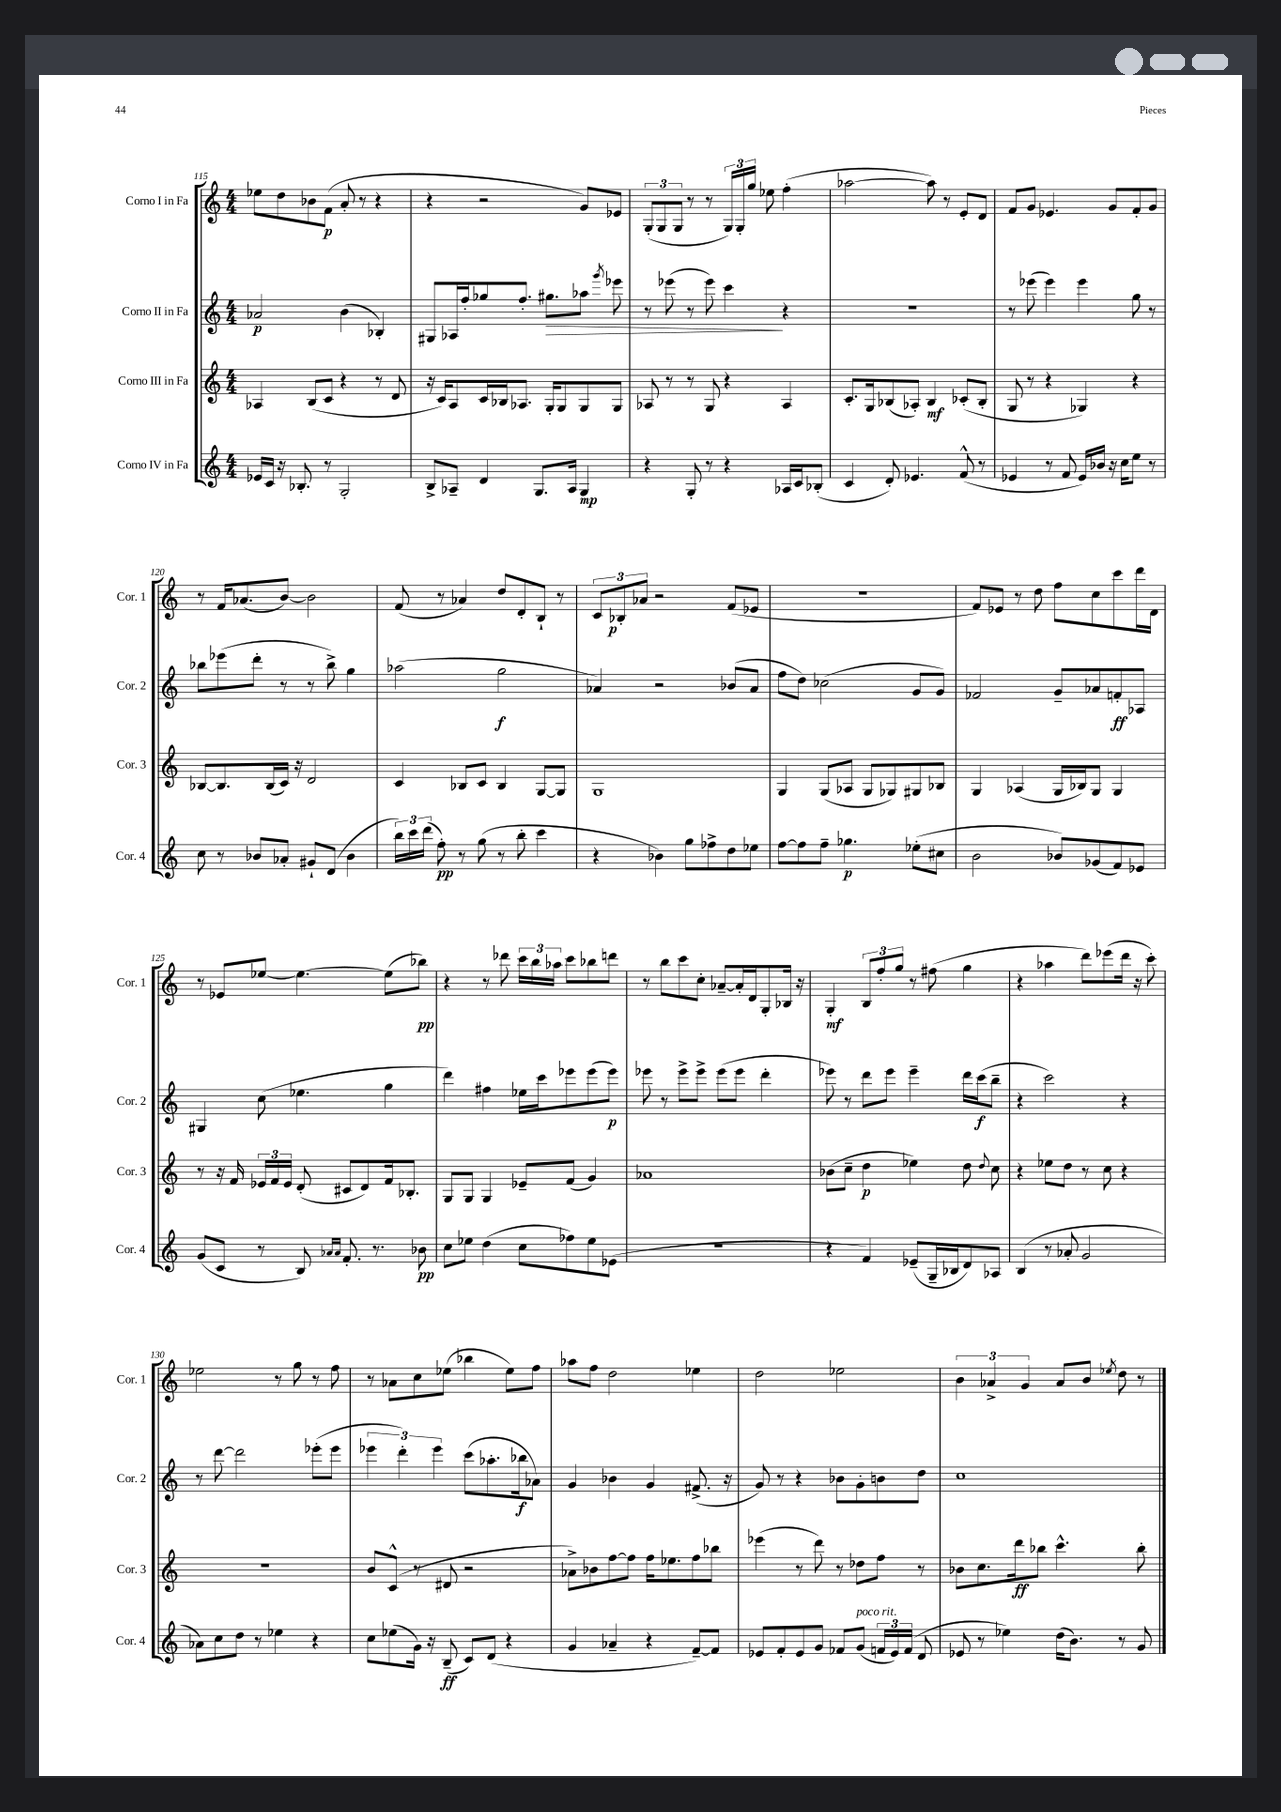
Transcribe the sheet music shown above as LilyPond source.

<<
\new StaffGroup <<
\new Staff = "s0" \with { instrumentName = "Corno I in Fa" shortInstrumentName = "Cor. 1" } {
    \clef treble \key c \major \numericTimeSignature \time 4/4
    \autoBeamOff ees''8[ d''8 bes'8 f'8]\p( a'8-. r8 r4 |
    r4 r2 g'8[) ees'8] |
    \tuplet 3/2 { g8[-.( g8 g8] } r8 r8 \tuplet 3/2 { g16[) g16-. g''16] } ees''8 f''4-.( |
    aes''2~ aes''8) r8 e'8[-. d'8] |
    f'8[ g'8] ees'4. g'8[ f'8-. g'8] |
    r8 f'16[ aes'8.( b'8]~) b'2 |
    f'8( r8 aes'4) d''8[ d'8-. b8]-! r8 |
    \tuplet 3/2 { c'8[ bes8-.\p aes'8] } r2 f'8[( ees'8] |
    R1 |
    f'8[) ees'8] r8 d''8 f''8[ c''8 c'''8 d'''16 d'16] |
    r8 ees'8[ ees''8]~ ees''4.~ ees''8[( bes''8]\pp) |
    r4 r8 des'''8 \tuplet 3/2 { c'''16[ b''16 aes''16] } c'''8[ bes''8 d'''8] |
    r8 b''8[ c'''8 c''8]-. aes'8[~-- aes'16-. d'16 g8-. bes16] r16 |
    g4-.\mf \tuplet 3/2 { b8[ f''8-. g''8] } r8 fis''8( g''4 |
    r4 aes''4 d'''8[) ees'''8( d'''16] r16 c'''8-.) |
    ees''2 r8 g''8 r8 f''8 |
    r8 aes'8[ c''8 ees''8]( bes''4 ees''8[) f''8] |
    aes''8[ f''8] d''2 ees''4 |
    d''2 ees''2 |
    \tuplet 3/2 { b'4 aes'4-> g'4 } aes'8[ b'8] \acciaccatura { ees''8 } d''8 r8 \bar "|." |
}
\new Staff = "s1" \with { instrumentName = "Corno II in Fa" shortInstrumentName = "Cor. 2" } {
    \clef treble \key c \major \numericTimeSignature \time 4/4
    \autoBeamOff aes'2\p b'4( bes4-.) |
    gis8[ aes16 f''16-. ges''8 f''8.]-. gis''8.[\> aes''8] \acciaccatura { g'''8 } ees'''8 |
    r8 ees'''8( r8 ees'''8) c'''4\! r4 |
    R1 |
    r8 ees'''8( ees'''4) ees'''4 g''8 r8 |
    bes''8[ ees'''8( d'''8]-. r8 r8 bes''8->) g''4 |
    aes''2( g''2\f |
    aes'4) r2 bes'8[( aes'8] |
    f''8[ d''8]) ces''2( g'8[ g'8]) |
    fes'2 g'8[-- aes'8 f'8-.\ff aes8] |
    gis4 c''8( ees''4. g''4 |
    d'''4) fis''4 ees''16[ c'''16 ees'''8 ees'''8( ees'''8]\p) |
    ees'''8 r8 ees'''8[-> ees'''8]-> ees'''8[( ees'''8] d'''4-. |
    ees'''8) r8 d'''8[ ees'''8] ees'''4-- d'''16[ c'''16\f( b''8]-- |
    r4 c'''2) r4 |
    r8 d'''8~ d'''2 ees'''8[-.( ees'''8] |
    \tuplet 3/2 { ees'''4 d'''4-.) ees'''4 } c'''8[( aes''8.-. bes''16\f aes'8]) |
    g'4 bes'4 g'4 fis'8.->( r16 |
    g'8) r8 r4 bes'8[ g'8-. b'8 d''8] |
    c''1 \bar "|." |
}
\new Staff = "s2" \with { instrumentName = "Corno III in Fa" shortInstrumentName = "Cor. 3" } {
    \clef treble \key c \major \numericTimeSignature \time 4/4
    \autoBeamOff aes4 b8[( c'8] r4 r8 d'8 |
    r16 c'16[) a8 c'16 bes16 aes8.] g16[-. g8 g8 g8] |
    aes8 r8 r8 g8 r4 aes4 |
    c'8.[-. g16 bes8( aes8]-.) bes4\mf ces'8[-.( bes8]-. |
    g8 r8 r4 ges4) r4 |
    bes8[~ bes8. bes16( c'16]) r16 d'2 |
    c'4 bes8[ c'8] bes4 g8[~ g8] |
    g1 |
    g4 g8[( aes8] g8[ ges8) gis8 bes8] |
    g4 aes4( g16[ bes16) g8] g4 |
    r8 r16 f'16 \tuplet 3/2 { ees'16[ f'16 ees'16] } d'8-.( cis'8[ d'8) f'16 bes8.]-. |
    g8[ g8] g4 ees'8[-- f'8]( g'4) |
    aes'1 |
    bes'8[( c''8]-- d''4\p ees''4) d''8 \appoggiatura { d''8 } c''8 |
    r4 ees''8[ d''8] r8 c''8 r4 |
    R1 |
    b'8[ c'8]-^( r8 dis'8 r2 |
    aes'8[->) bes'8 f''8~ f''8] f''16[ ees''8. f''8 bes''8] |
    ees'''4( r8 d'''8) r8 des''8[ f''8] r8 |
    bes'8[ c''8. d'''16\ff bes''8] c'''4.-^ bes''8-. \bar "|." |
}
\new Staff = "s3" \with { instrumentName = "Corno IV in Fa" shortInstrumentName = "Cor. 4" } {
    \clef treble \key c \major \numericTimeSignature \time 4/4
    \autoBeamOff ees'16[ c'16] r16 bes8.-. r8 g2-. |
    b8[-> aes8]-- d'4 g8.[ aes16] g4\mp |
    r4 g8-. r8 r4 aes16[ c'16 bes8]-.( |
    c'4 d'8-.) ees'4. f'8-^( r8 |
    ees'4 r8 f'8 ees'16[) bes'16] r16 c''16[ e''8] r8 |
    c''8 r8 bes'8[ aes'8]-. gis'8[-! d'8]( bes'4 |
    \tuplet 3/2 { b''16[) c'''16 d'''16]( } f''8-.\pp) r8 g''8( r8 b''8-. c'''4 |
    r4 bes'4) g''8[ fes''8-> d''8 ees''8] |
    f''8[~ f''8 f''8]-- ges''4.\p ees''8[-.( cis''8] |
    b'2 bes'8[) ges'8( f'8) ees'8] |
    g'8[( c'8] r8 b8) \grace { aes'16[ aes'16] } f'8.-. r8. bes'8\pp |
    c''8[ ees''8] d''4( c''8[ fes''8) ees''8 ees'8]( |
    R1 |
    r4 f'4) ees'8[--( g16-- bes16 d'8) aes8] |
    b4( r8 aes'8-. g'2 |
    aes'8[) c''8 d''8] r8 ees''4 r4 |
    c''8[ ees''8( g'16]) r16 b8--\ff( c'8[) d'8]( r4 |
    g'4 aes'4-- r4 f'8[~--) f'8] |
    ees'8[ f'8-. ees'8 g'8] fes'8[ g'8]^\markup { \italic "poco rit." }( \tuplet 3/2 { f'16[ ees'16) f'16]( } d'8 |
    ees'8 r8 ees''4) d''16[( b'8.]) r8 g'8 \bar "|." |
}
>>
>>
\layout { \context { \Score currentBarNumber = #115 } }
